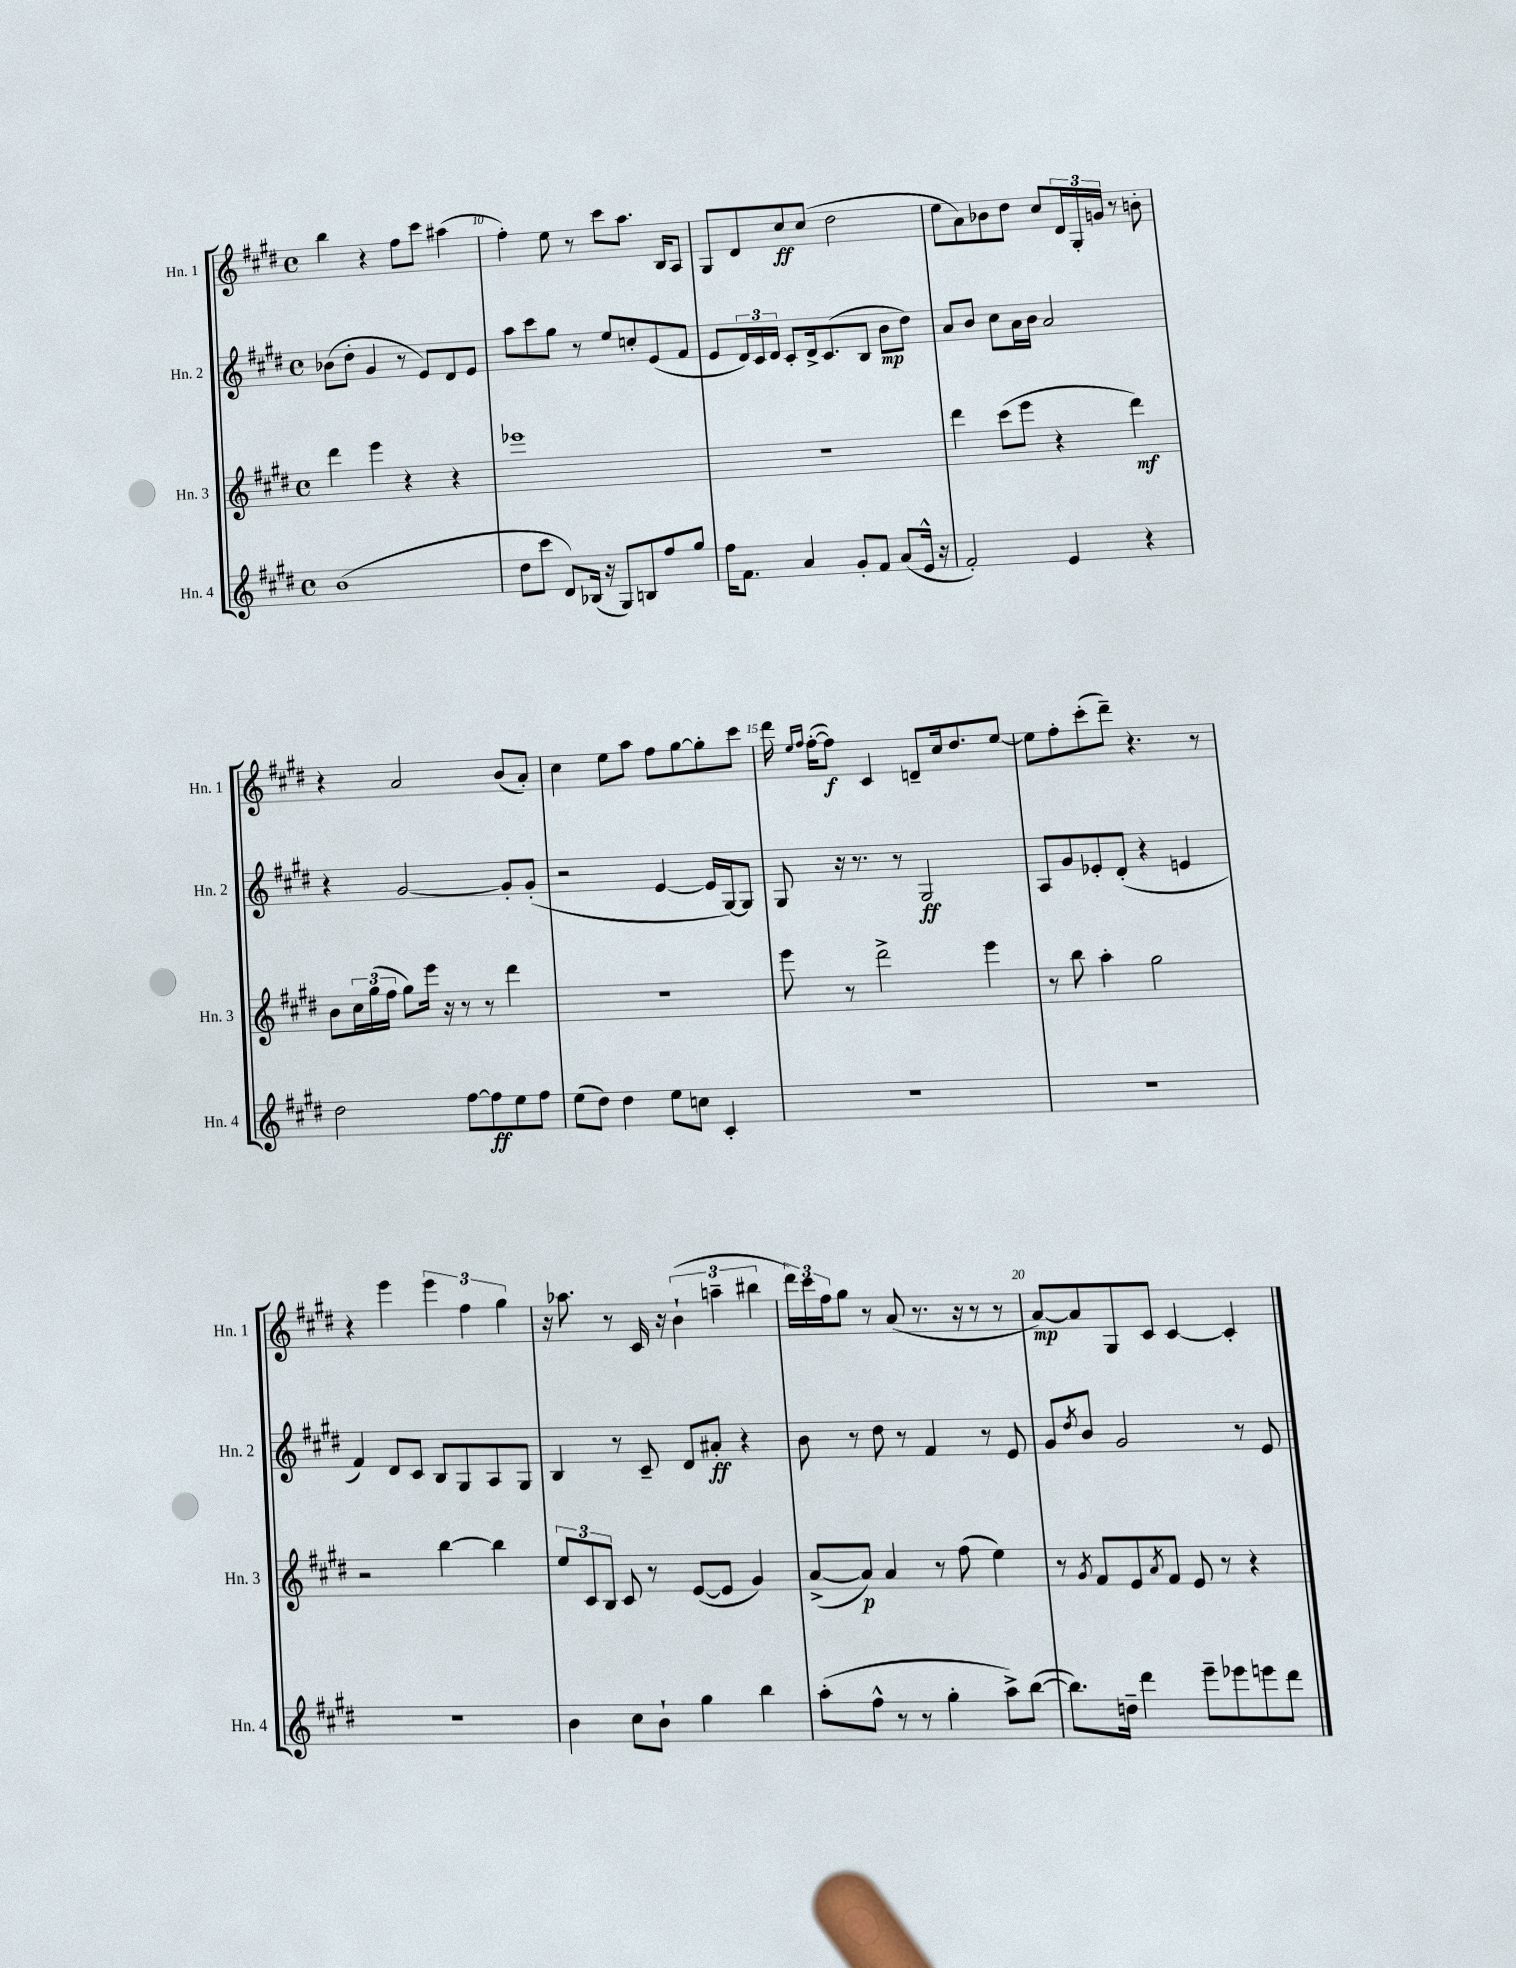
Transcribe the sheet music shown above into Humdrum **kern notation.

**kern	**dynam	**kern	**dynam	**kern	**dynam	**kern	**dynam
*part4	*part4	*part3	*part3	*part2	*part2	*part1	*part1
*staff4	*staff4	*staff3	*staff3	*staff2	*staff2	*staff1	*staff1
*I"Hn. 4	*	*I"Hn. 3	*	*I"Hn. 2	*	*I"Hn. 1	*
*I'Hn. 4	*	*I'Hn. 3	*	*I'Hn. 2	*	*I'Hn. 1	*
*clefG2	*	*clefG2	*	*clefG2	*	*clefG2	*
*k[f#c#g#d#]	*	*k[f#c#g#d#]	*	*k[f#c#g#d#]	*	*k[f#c#g#d#]	*
*M4/4	*	*M4/4	*	*M4/4	*	*M4/4	*
*met(c)	*	*met(c)	*	*met(c)	*	*met(c)	*
=9	=9	=9	=9	=9	=9	=9	=9
(1b	.	4ddd#\	.	(8b-X\L	.	4bb\	.
.	.	.	.	8dd#'\J	.	.	.
.	.	4eee\	.	4g#/	.	4r	.
.	.	4r	.	8r	.	8ff#\L	.
.	.	.	.	8e/L)	.	8ccc#\J	.
.	.	4r	.	8d#/	.	(4aa#X\	.
.	.	.	.	8e/J	.	.	.
=10	=10	=10	=10	=10	=10	=10	=10
8dd#\L	.	1eee-X	.	8aa\L	.	4ff#'\)	.
8ccc#\J	.	.	.	8ccc#\	.	.	.
8d#/L)	.	.	.	8gg#\J	.	8ee\	.
(16B-X/Jk	.	.	.	8r	.	8r	.
16r	.	.	.	.	.	.	.
8G#/L)	.	.	.	8ee/L	.	8ccc#\L	.
8Bn/	.	.	.	8ccn'/	.	8.aa\J	.
8ff#/	.	.	.	(8e/	.	.	.
.	.	.	.	.	.	16B/KL	.
8gg#/J	.	.	.	8f#/J	.	8A/J	.
=11	=11	=11	=11	=11	=11	=11	=11
16ff#\KL	.	1r	.	8e/L	.	8G#/L	.
8.f#\J	.	.	.	.	.	.	.
.	.	.	.	24d#/L)	.	8d#/	.
.	.	.	.	24c#/	.	.	.
.	.	.	.	24d#/JJ	.	.	.
4a/	.	.	.	8c#'/L	.	8cc#/	ff
.	.	.	.	16d#^/k	.	(8cc#/J	.
.	.	.	.	(8.c#/	.	.	.
8g#'/L	.	.	.	.	.	2dd#\	.
8f#/J	.	.	.	8B/J	.	.	.
(8a/L	.	.	.	8b\L	mp	.	.
16e^^/Jk	.	.	.	8dd#\J)	.	.	.
16r	.	.	.	.	.	.	.
=12	=12	=12	=12	=12	=12	=12	=12
2f#'/)	.	4ddd#\	.	8a/L	.	8ee\L	.
.	.	.	.	8b/J	.	8a\)	.
.	.	(8ccc#\L	.	8cc#\L	.	8b-X\	.
.	.	8eee\J	.	16a\L	.	8dd#\J	.
.	.	.	.	16b\JJ	.	.	.
4e/	.	4r	.	2a/	.	8cc#/L	.
.	.	.	.	.	.	24d#/L	.
.	.	.	.	.	.	24G#'/	.
.	.	.	.	.	.	24gn/JJ	.
4r	.	4ddd#\)	mf	.	.	8r	.
.	.	.	.	.	.	8bn'\	.
!!LO:LB:g=z
=13	=13	=13	=13	=13	=13	=13	=13
2dd#\	.	8b\L	.	4r	.	4r	.
.	.	24cc#\L	.	.	.	.	.
.	.	(24gg#\	.	.	.	.	.
.	.	24ff#\JJ	.	.	.	.	.
.	.	8gg#\L)	.	[2g#/	.	2a/	.
.	.	16eee\Jk	.	.	.	.	.
.	.	16r	.	.	.	.	.
[8ff#\L	.	8r	.	.	.	.	.
8ff#\]	ff	8r	.	.	.	.	.
8ee\	.	4ddd#\	.	8g#'/L]	.	(8b/L	.
8ff#\J	.	.	.	(8g#'/J	.	8a'/J)	.
=14	=14	=14	=14	=14	=14	=14	=14
(8ee\L	.	1r	.	2r	.	4cc#\	.
8dd#\J)	.	.	.	.	.	.	.
4dd#\	.	.	.	.	.	8ee\L	.
.	.	.	.	.	.	8aa\J	.
8ee\L	.	.	.	[4e/	.	8ff#\L	.
8ccn\J	.	.	.	.	.	[8gg#\	.
4c#'/	.	.	.	16e/LL]	.	8gg#'\]	.
.	.	.	.	[16G#/J)	.	.	.
.	.	.	.	8G#/J]	.	8ccc#\J	.
=15	=15	=15	=15	=15	=15	=15	=15
1r	.	8eee\	.	8G#/	.	16ddd#\	.
.	.	.	.	.	.	16qqee/LL	.
.	.	.	.	.	.	16qqff#/JJ	.
.	.	.	.	.	.	([16ff#'\KL	.
.	.	8r	.	16r	.	8ff#\J])	f
.	.	.	.	8.r	.	.	.
.	.	2ddd#^\	.	.	.	4c#/	.
.	.	.	.	8r	.	.	.
.	.	.	.	2G#/	ff	8dn~/L	.
.	.	.	.	.	.	16cc#/k	.
.	.	.	.	.	.	8.dd#/	.
.	.	4eee\	.	.	.	.	.
.	.	.	.	.	.	[8ee/J	.
=16	=16	=16	=16	=16	=16	=16	=16
1r	.	8r	.	8A/L	.	8ee\L]	.
.	.	8bb\	.	8g#/	.	8ff#'\	.
.	.	4aa'\	.	8e-X'/	.	(8ccc#'\	.
.	.	.	.	(8d#'/J	.	8ddd#~\J)	.
.	.	2gg#\	.	4r	.	4.r	.
.	.	.	.	4en/	.	.	.
.	.	.	.	.	.	8r	.
!!LO:LB:g=z
=17	=17	=17	=17	=17	=17	=17	=17
1r	.	2r	.	4f#/)	.	4r	.
.	.	.	.	8d#/L	.	4eee\	.
.	.	.	.	8c#/J	.	.	.
.	.	[4bb\	.	8B/L	.	6eee\	.
.	.	.	.	8G#/	.	.	.
.	.	.	.	.	.	6ff#\	.
.	.	4bb\]	.	8A/	.	.	.
.	.	.	.	.	.	6gg#\	.
.	.	.	.	8G#/J	.	.	.
=18	=18	=18	=18	=18	=18	=18	=18
4b\	.	12ee/L	.	4B/	.	16r	.
.	.	.	.	.	.	8.aa-X\	.
.	.	12c#/	.	.	.	.	.
.	.	12B/J	.	.	.	.	.
8cc#\L	.	8c#/	.	8r	.	8r	.
8b`\J	.	8r	.	8c#~/	.	16c#/	.
.	.	.	.	.	.	16r	.
4gg#\	.	([8e/L	.	8d#/L	.	(6b`\	.
.	.	8e/J]	.	8a#X'/J	ff	.	.
.	.	.	.	.	.	6aan~\	.
4bb\	.	4g#/)	.	4r	.	.	.
.	.	.	.	.	.	6bb#X\	.
=19	=19	=19	=19	=19	=19	=19	=19
(8aa'\L	.	([8a^/L	.	8b\	.	24ddd#\LL)	.
.	.	.	.	.	.	24ccc#\	.
.	.	.	.	.	.	24ff#\J	.
8ff#^^\J	.	8a/J])	p	8r	.	8gg#\J	.
8r	.	4a/	.	8dd#\	.	8r	.
8r	.	.	.	8r	.	(8a/	.
4gg#'\	.	8r	.	4f#/	.	8.r	.
.	.	(8ff#\	.	.	.	.	.
.	.	.	.	.	.	16r	.
8aa^\L)	.	4ee\)	.	8r	.	8r	.
([8bb\J	.	.	.	8e/	.	8r	.
=20	=20	=20	=20	=20	=20	=20	=20
8.bb\L])	.	8r	.	8g#/L	.	[8a/L)	mp
.	.	8qg#/	.	8qdd#/	.	.	.
.	.	8f#/L	.	8b/J	.	8a/]	.
16ddn~\Jk	.	.	.	.	.	.	.
4ddd#\	.	8e/	.	2g#/	.	8G#/	.
.	.	8qa/	.	.	.	.	.
.	.	8f#/J	.	.	.	8c#/J	.
8eee~\L	.	8e/	.	.	.	[4c#/	.
8eee-X\	.	8r	.	.	.	.	.
8eeen\	.	4r	.	8r	.	4c#'/]	.
8ddd#\J	.	.	.	8e/	.	.	.
==	==	==	==	==	==	==	==
*-	*-	*-	*-	*-	*-	*-	*-
